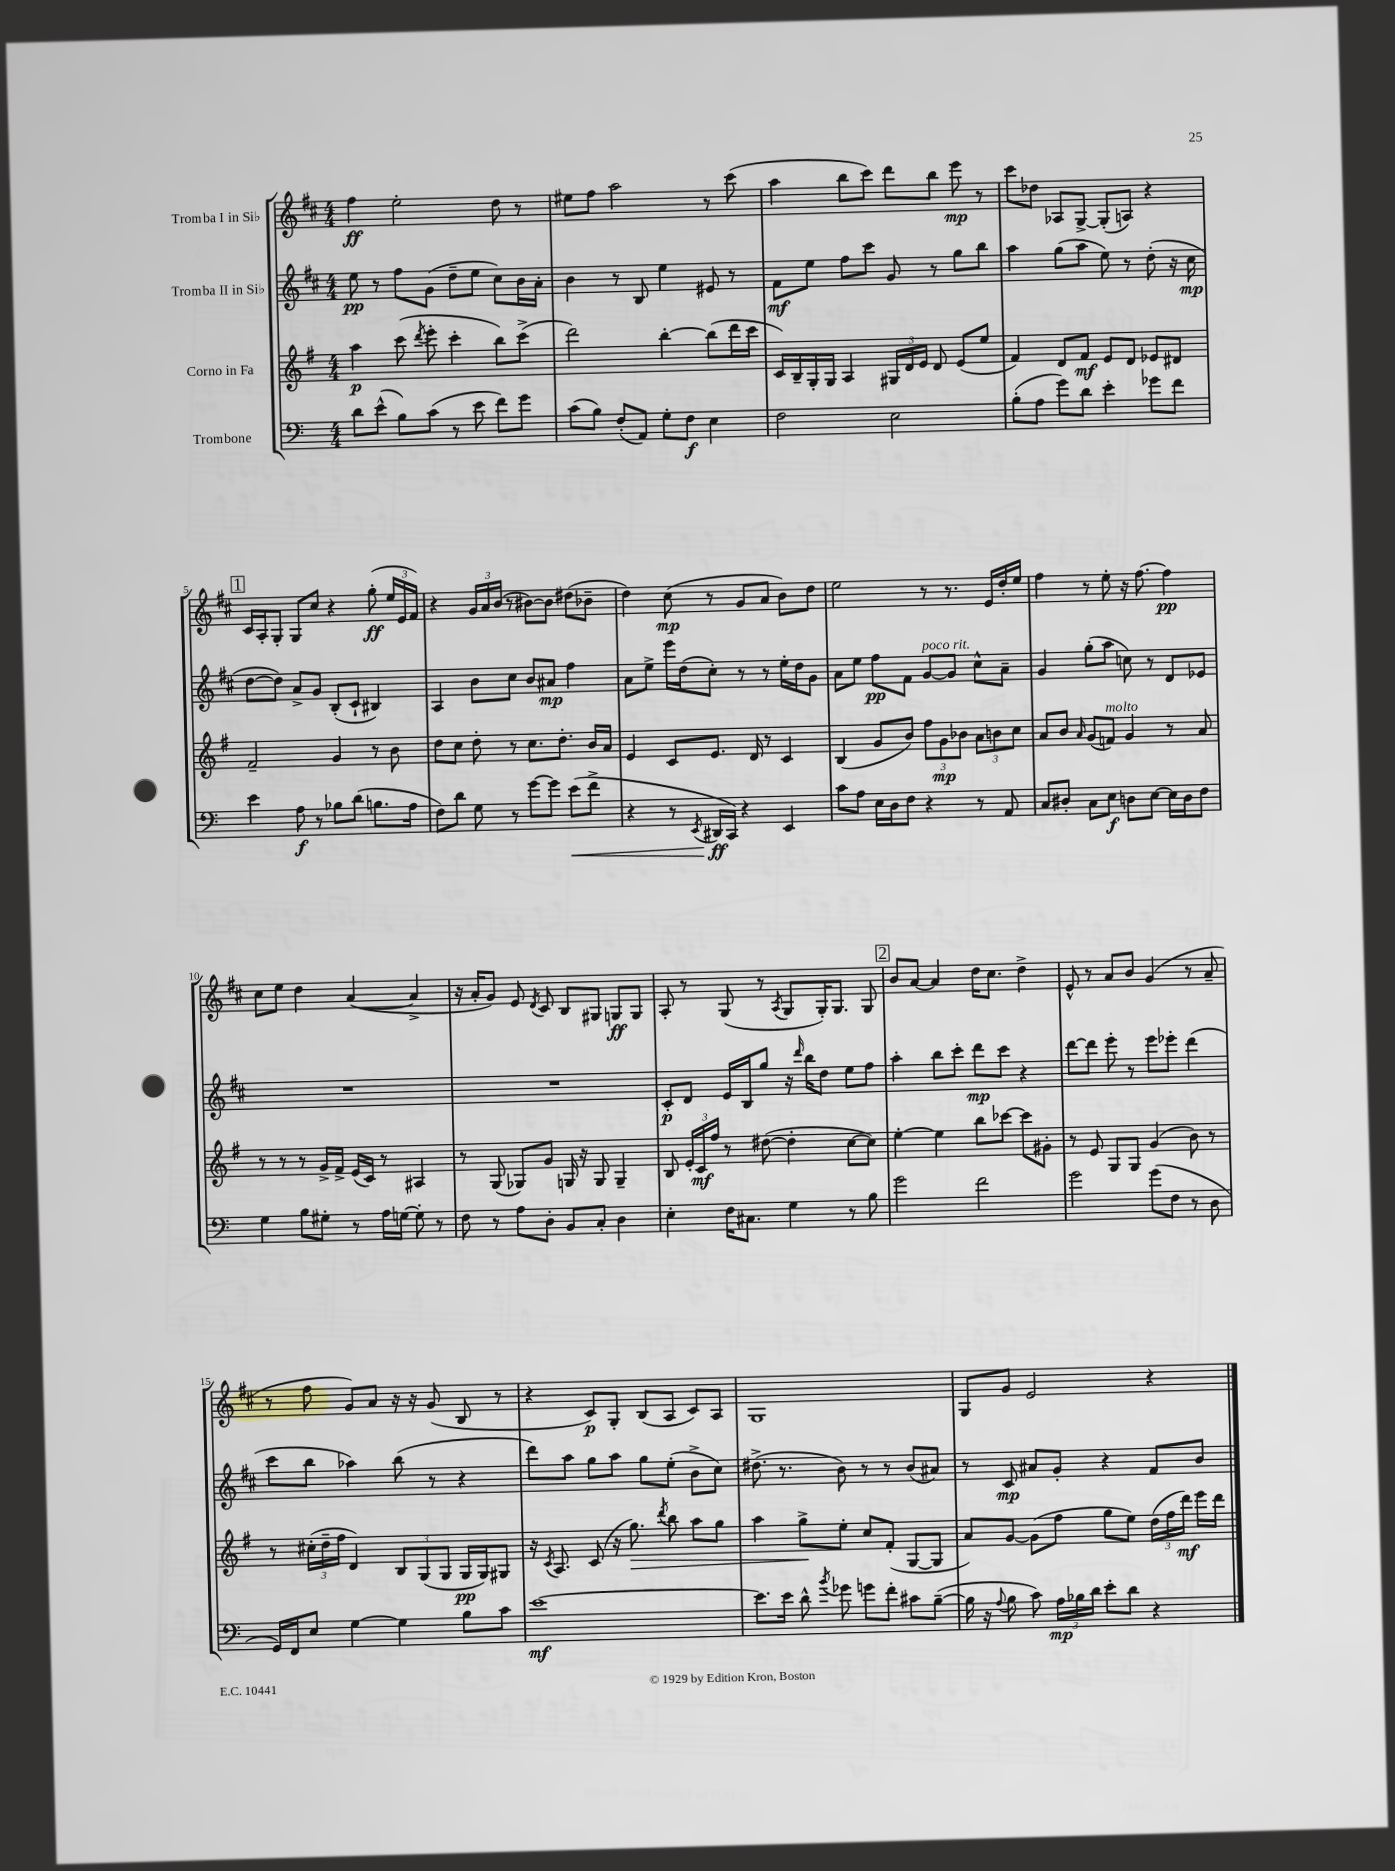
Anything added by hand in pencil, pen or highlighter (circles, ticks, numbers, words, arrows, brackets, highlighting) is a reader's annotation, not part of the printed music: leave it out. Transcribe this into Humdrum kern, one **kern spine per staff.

**kern	**kern	**kern	**kern
*staff4	*staff3	*staff2	*staff1
*clefF4	*clefG2	*clefG2	*clefG2
*k[]	*k[f#]	*k[f#c#]	*k[f#c#]
*M4/4	*M4/4	*M4/4	*M4/4
8d	4aa	8ee	4ff#
(8e^^	.	8r	.
8B)	(8ccc	8ff#	2ee'
.	8qddd	.	.
(8c	8eee'	(8g	.
8r	4ccc'	8dd~	.
8e	.	8ee	.
8f)	8bb)	8cc#)	8dd
8g	(8ccc^	16b	8r
.	.	16a'	.
=	=	=	=
(8c	2ddd)	4b	8ee#
8B)	.	.	8ff#
(8F'	.	8r	2aa
8AA)	.	8B	.
8G'	[4bb'	4ee	.
8F	.	.	.
4E	(8bb]	8e#	8r
.	16ddd	8r	(8ccc#
.	16ccc	.	.
=	=	=	=
2F	16c)	8f#	4aa
.	16B~	.	.
.	16G'	8ee	.
.	16G	.	.
.	4A	8ff#	8bb
.	.	8ccc#	8ccc#)
2E	24G#	8g	8ddd
.	24d	.	.
.	24e	.	.
.	8d	8r	8bb
.	(8e	8gg	8eee
.	8ee	8bb	8r
=	=	=	=
(8B'	4f#)	4aa	8ccc#
8A	.	.	8dd-
8g)	8d	(8gg	8A-
8d	8f#	8aa	[8G^
4e'	8e	8ee)	(8G']
.	8d	8r	8A)
8g-	8e-	(8dd'	4r
8f	8d#	16r	.
.	.	16cc#	.
=	=	=	=
4e	2f#~	[8dd	16c#
.	.	.	16A'
.	.	8dd])	8G'
8A	.	8a^	8G
8r	.	8g	8cc#
8B-	4g	(8B'	4r
(8d	.	8c#`	.
8.B	8r	4B#)	(8gg'
.	8b	.	24ee
.	.	.	24e
16A	.	.	.
.	.	.	24f#)
=	=	=	=
8F)	8dd	4A	4r
8d	8cc	.	.
8G	8dd'	8b	24g
.	.	.	24a
.	.	.	(24b
8r	8r	8cc#	8r
[8g	8.cc	8b	[8b#)
8g]	.	8a#	8b#]
.	8.dd'	.	.
(8e	.	4ff#	(8dd#
8f^	16b	.	8b-~
.	16a	.	.
=	=	=	=
4r	4e	8a	4dd)
.	.	8ee^	.
8r	8c	16eee	(8cc#
.	.	(16dd	.
8qEE	.	.	.
16DD#	8.e	8cc#')	8r
16CC)	.	.	.
4r	.	8r	8g
.	16d	.	.
.	8r	8r	8a
4EE	4c	16ee'	8b)
.	.	16dd	.
.	.	8g	8dd
=	=	=	=
8c	(4B	8a	2ee
8A	.	8ee	.
16E	8g	8ff#	.
16D	.	.	.
8F	8b)	8f#	.
4r	12ff#	[8g	8r
.	12g	.	.
.	.	8g]	8.r
.	12b-	.	.
8r	12a	8cc#^^	.
.	.	.	16e
.	12b	.	.
8AA	.	8a~	16dd'
.	12cc	.	.
.	.	.	16ee
=	=	=	=
8C	8a	4g	4ff#
8D#'	8b	.	.
.	16qqa	.	.
8C	(8g	(8gg'	8r
8E	8f)	8aa	8ee'
8D	4g	8cc)	16r
.	.	.	[8.ff#
[8E	.	8r	.
16E]	8r	8d	4ff#]
16D	.	.	.
8F	8a	8e-	.
=	=	=	=
4G	8r	1r	8cc#
.	8r	.	8ee
8B	8r	.	4dd
8G#'	16g^	.	.
.	16f#^	.	.
8r	(16e	.	([4a
.	16c)	.	.
16A	8r	.	.
[16G	.	.	.
8G']	4A#	.	4a^]
8r	.	.	.
=	=	=	=
8F	8r	1r	16r
.	.	.	16a'
8r	(8G	.	8g)
8A	8G-)	.	8e
.	.	.	8qd
8D'	8g	.	8c#
8BB	16G	.	8B
.	16r	.	.
8C'	8G	.	8G#
4D	4G~	.	8G
.	.	.	8G
=	=	=	=
4E'	8B	8c#'	8A'
.	24e'	8d	8r
.	24c	.	.
.	24ff#	.	.
16F	8r	16e	(8G
8.C#	.	16B	.
.	([8dd#	8gg	8r
.	.	.	8qA
4G	4dd#']	16r	8G
.	.	16qqddd	.
.	.	16bb	.
.	.	8dd	16G')
.	.	.	8.G
8r	[8cc	8ee	.
8B	8cc])	8ff#	8G
=	=	=	=
2g	[4ee'	4aa'	8b
.	.	.	[8a
.	4ee]	8bb	4a]
.	.	8ccc#'	.
2f	8bb	8ddd	16dd
.	.	.	8.cc#
.	[8ccc-	8ccc#	.
.	8ccc-]	4r	4dd^
.	8g#'	.	.
=	=	=	=
2g	8r	[8ddd	8e^^
.	8e	8ddd]	8r
.	8G	8eee'	8a
.	8G	8r	8b
(8g	(4g	8eee	(4g
8F	.	8eee-'	.
8r	8b)	(4ddd	8r
8D	8r	.	8a~
=	=	=	=
16GG)	8r	8ccc#	8r
16FF	.	.	.
8E	(24cc#'	8bb	8ff#
.	24dd~	.	.
.	24ff#	.	.
[4G	4d)	4aa-)	8g)
.	.	.	8a
4G]	12B	(8bb	16r
.	.	.	16r
.	(12G	.	.
.	.	8r	(8g
.	12G	.	.
8B	16G	4r	8B
.	16G)	.	.
8c	8G#	.	8r
=	=	=	=
[1e	16r	8ddd)	4r
.	8qc	.	.
.	8.A	.	.
.	.	8aa	.
.	(8c	8gg	8c#)
.	16r	8aa	8G'
.	8.gg)	.	.
.	.	8gg	(8B
.	8qddd	.	.
.	8bb	(8ee'	8A
.	8aa	8b^	8c#)
.	8gg	8cc#)	8A
=	=	=	=
8.e]	4aa	(8.dd#^	1G
16e	.	8.r	.
8d^^	8gg^	.	.
8qb	.	.	.
8g-	8ee'	8b)	.
8g	8cc	8r	.
8f'	(8f#'	8r	.
8c#	[8G	(8b	.
([8B~	8G]	8a#)	.
=	=	=	=
16B]	8a)	8r	8G
16r	.	.	.
8qqA	.	.	.
8B	[8g	8c#	8g
8c)	(8g]	8a#	2e
24A	8ff#	8g'	.
24B-	.	.	.
24d	.	.	.
8e'	8gg	4r	.
8d	8ee)	.	.
4r	(24dd	8f#	4r
.	24ff#	.	.
.	24ddd)	.	.
.	16eee	8b	.
.	16ddd	.	.
==	==	==	==
*-	*-	*-	*-
